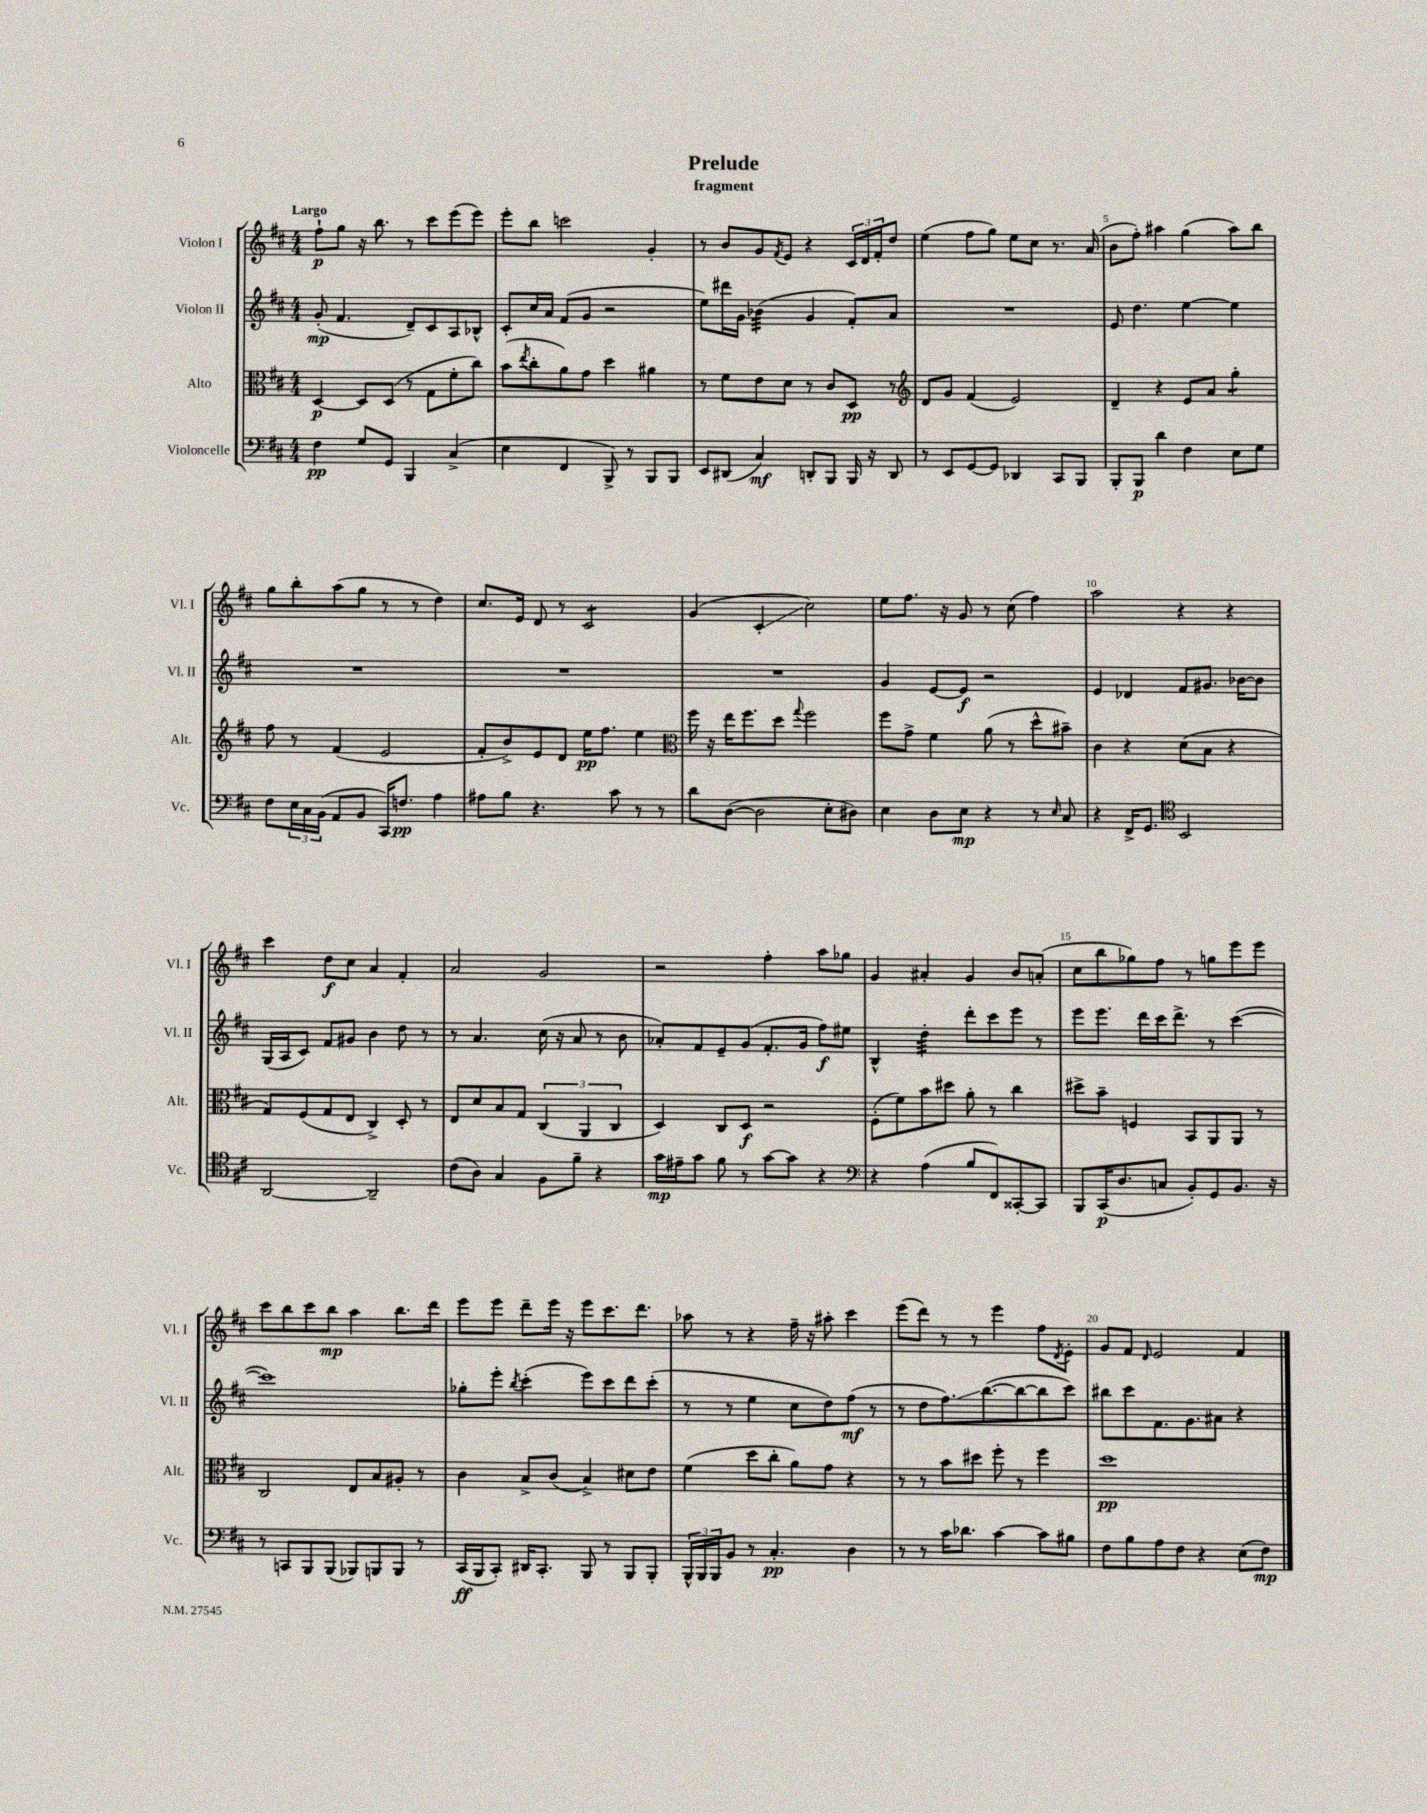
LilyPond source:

\header { title = "Prelude" subtitle = "fragment" }
<<
\new StaffGroup <<
\new Staff = "s0" \with { instrumentName = "Violon I" shortInstrumentName = "Vl. I" } {
    \clef treble \key d \major \numericTimeSignature \time 4/4 \tempo "Largo"
    fis''8-!\p g''8 r16 b''8. r8 cis'''8 e'''8( e'''8) |
    e'''8-. b''8 c'''2 g'4-. |
    r8 b'8 g'8 \acciaccatura { fis'8 } e'8 r4 \tuplet 3/2 { cis'16 d'16 fis'16-. } d''8 |
    e''4( fis''8 g''8) e''8 cis''8 r8. a'16( |
    b'8 fis''8-.) ais''4 g''4( ais''8) b''8 |
    g''8 b''8-. a''8( g''8 r8 r8 d''4) |
    cis''8. e'16 d'8 r8 cis'2:8 |
    g'4( cis'4-.\glissando cis''2) |
    e''8 fis''8. r16 g'8 r8 cis''8( fis''4) |
    a''2 r4 r4 |
    cis'''4 d''8\f cis''8 a'4 fis'4-. |
    a'2 g'2 |
    r2 fis''4-. a''8 ges''8 |
    g'4 ais'4-. g'4 b'8 a'8-.( |
    cis''8 b''8 ges''8) fis''8 r8 g''8 e'''8 e'''8 |
    cis'''8 b''8 cis'''8 b''8\mp a''4 b''8. d'''16 |
    e'''8 e'''8 d'''8-- e'''16 r16 e'''8 cis'''8. d'''8. |
    aes''8 r8 r4 fis''16-- r16 ais''8-. cis'''4 |
    e'''8( d'''8) r8 r8 e'''4 fis''8 \acciaccatura { d'8 } e'8-. |
    g'8 fis'8 \grace { d'16 } e'2 fis'4 \bar "|." |
}
\new Staff = "s1" \with { instrumentName = "Violon II" shortInstrumentName = "Vl. II" } {
    \clef treble \key d \major \numericTimeSignature \time 4/4
    g'8-.\mp( fis'4. d'8--) cis'8 a8 bes8-^ |
    cis'8-. cis''16 a'16 fis'8( g'8 r2 |
    e''8) dis'''16 g'16 bes'4:32( g'4 fis'8-.) a'8 |
    R1 |
    e'8 d''4. e''4~ e''4 |
    R1 |
    R1 |
    R1 |
    g'4 e'8~ e'8\f r2 |
    e'4 des'4 fis'8 gis'8. bes'16~ bes'8 |
    g16( a16 cis'8) fis'8 gis'8 b'4 d''8 r8 |
    r8 a'4. cis''16( r16 a'8 r8 b'8 |
    aes'8-.) fis'8 e'8-- g'8( fis'8.-. g'16 fis''8\f) eis''8 |
    b4-^ d''4:32-. d'''8-. cis'''8 e'''8 r8 |
    e'''8 e'''8. d'''16 cis'''16 d'''8.-> r8 cis'''4~( |
    cis'''1) |
    ges''8-. e'''8-. \acciaccatura { b''8 } cis'''4-.( e'''8) cis'''8 d'''8 cis'''8-.( |
    r8 r8 e''4 cis''8 d''8) fis''8\mf( r8 |
    r8 d''8 fis''8.\glissando) b''8.~( b''8~ b''8 cis'''8) |
    bis''8 cis'''8 fis'8. g'8. ais'8 r4 \bar "|." |
}
\new Staff = "s2" \with { instrumentName = "Alto" shortInstrumentName = "Alt." } {
    \clef alto \key d \major \numericTimeSignature \time 4/4
    d4~\p d8 d8( r8 g8 fis'8-. cis''8) |
    b'8( \acciaccatura { e''8 } cis''8-. a'8) g'8 d''4 ais'4 |
    r8 fis'8 e'8 d'8 r8 cis'8 d8\pp r8 |
    \clef treble d'8 g'8 fis'4( e'2) |
    d'4-- r4 e'8 a'8 g''4:8-. |
    fis''8 r8 fis'4( e'2 |
    fis'8-. b'8->) e'8 d'8 e''16\pp fis''8. e''4 |
    \clef alto fis''16 r16 e''16 fis''8. d''8 \appoggiatura { g''8 } fis''2 |
    fis''8 g'8-> fis'4 a'8( r8 d''8-^ bis'8--) |
    cis'4 r4 d'8( b8 r4 |
    g8) fis8( g8 e8 cis4->) d8-. r8 |
    e8 d'8 b8 g8 \tuplet 3/2 { cis4( a,4 cis4 } |
    d4) cis8 d8\f r2 |
    fis8-.( fis'8) b'8 dis''8 a'8-. r8 cis''4 |
    dis''8-> b'8-- f4 b,8 a,8 a,8 r8 |
    cis2 e8 b8 ais8-. r8 |
    cis'4 b8-> cis'8( b4->) dis'8 e'8 |
    fis'4( d''8 cis''8-. a'8) g'8 r4 |
    r8 r8 b'8 dis''8 fis''8-. r8 fis''4 |
    d''1\pp \bar "|." |
}
\new Staff = "s3" \with { instrumentName = "Violoncelle" shortInstrumentName = "Vc." } {
    \clef bass \key d \major \numericTimeSignature \time 4/4
    fis4\pp g8 g,8 b,,4 cis4->( |
    e4 fis,4 b,,8->) r8 b,,8 b,,8 |
    e,8 dis,8( cis4\mf) d,8-. b,,8 b,,16 r16 d,8 |
    r8 e,8 g,8~ g,8 des,4 cis,8 b,,8 |
    b,,8-. b,,8\p d'4 fis4 e8 g8 |
    fis8 \tuplet 3/2 { e16 cis16 b,16( } a,8 b,8 cis,16) f8.\pp a4 |
    ais8 b8 r4. cis'8 r8 r8 |
    d'8 d8~( d2 e8-. dis8) |
    e4 d8 e8\mp r4 r8 \grace { e16 } cis8 |
    r4 fis,16-> g,8. \clef tenor b,2 |
    a,2~ a,2-- |
    cis'8( a8) g4 fis8 fis'8-- r4 |
    g'16\mp eis'16-- g'8 fis'8 r8 g'8~ g'8 r4 |
    \clef bass r4 a4( b8 fis,8) cisis,8~-. cisis,8 |
    b,,8 cis,16\p( d8. c8 b,8-.) g,8 b,8. r16 |
    r8 c,8 b,,8 b,,8( bes,,8) b,,8 b,,8 r8 |
    cis,16\ff( b,,16 cis,8-.) dis,16 cis,8.-. b,,8 r8 b,,8 b,,8-. |
    \tuplet 3/2 { b,,16-^ b,,16 b,,16 } b,8 r8 cis4.-.\pp d4 |
    r8 r8 cis'16 des'8. cis'4~ cis'8 bis8 |
    fis8 b8 a8 fis8 r4 e8( fis8\mp) \bar "|." |
}
>>
>>
\layout { \context { \Score \override BarNumber.break-visibility = ##(#f #t #t) barNumberVisibility = #(every-nth-bar-number-visible 5) } }
